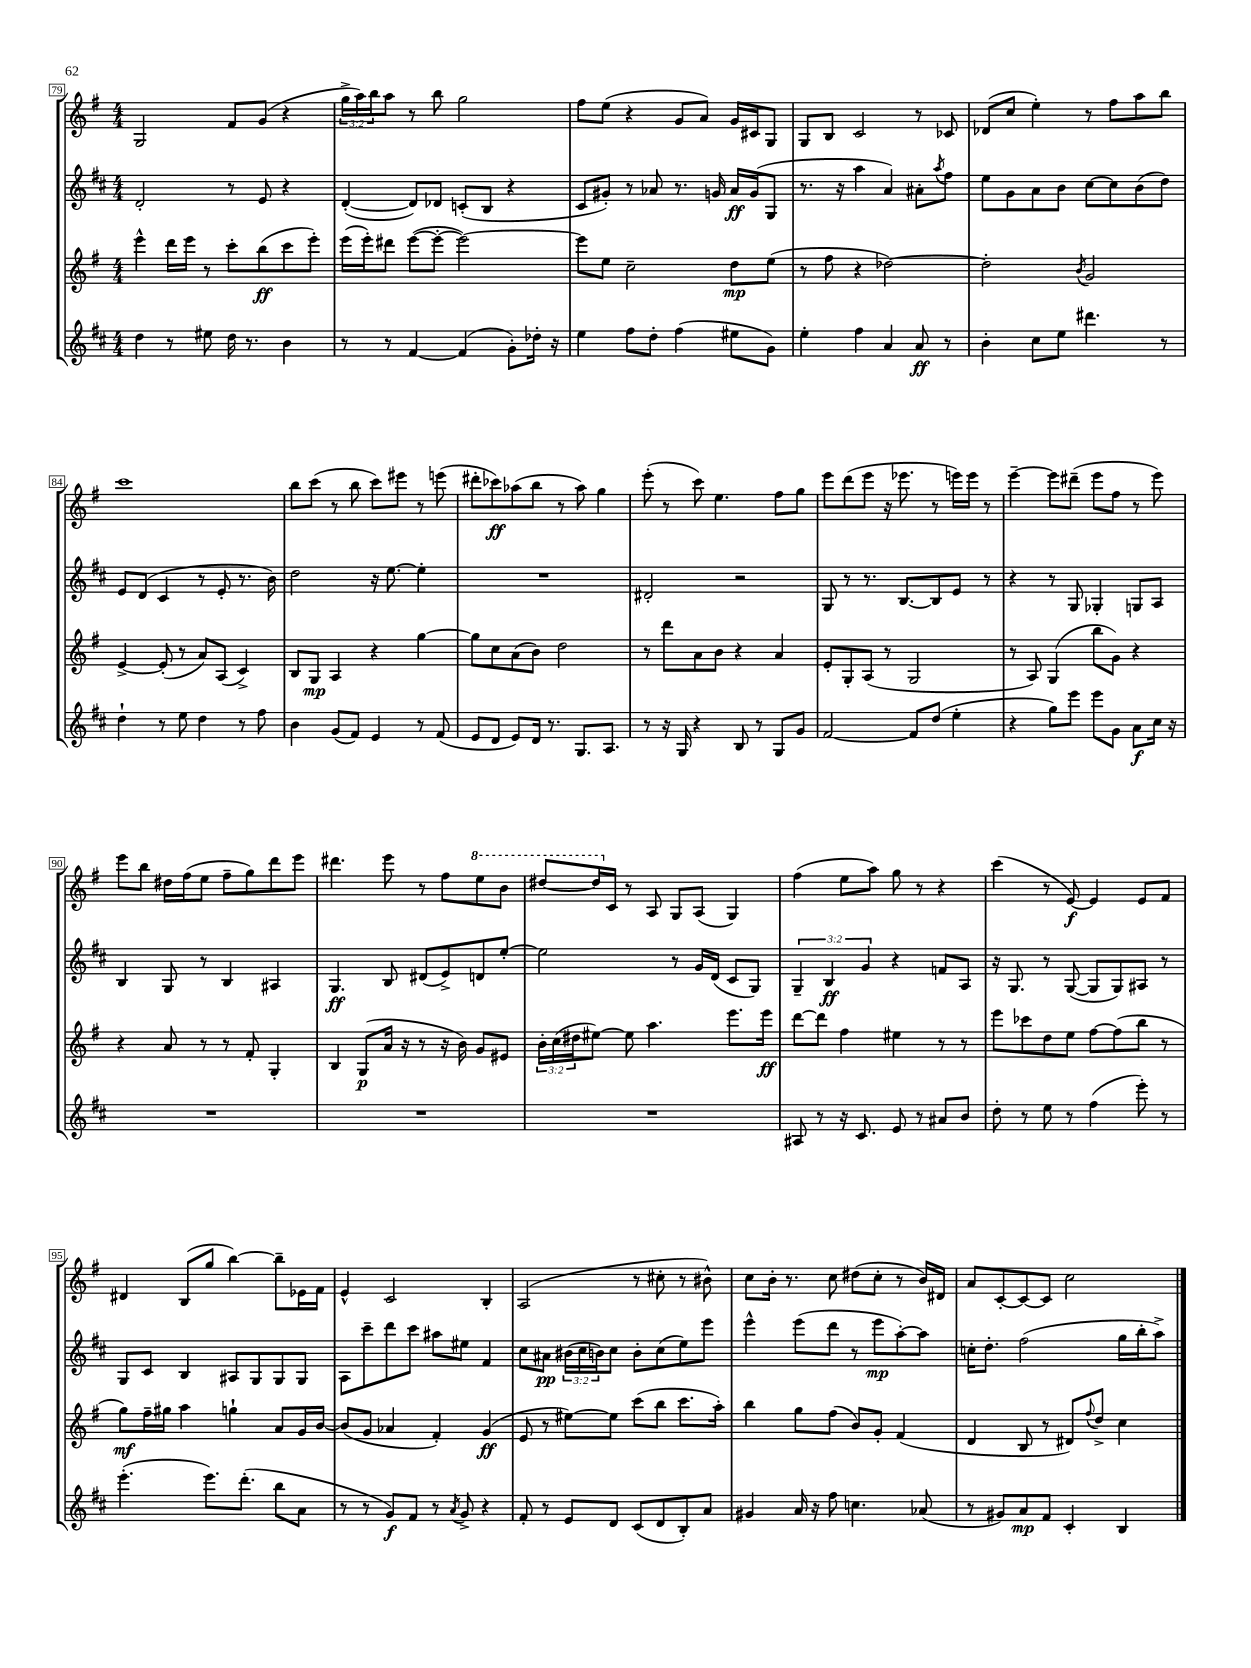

**kern	**kern	**kern	**kern
*staff4	*staff3	*staff2	*staff1
*clefG2	*clefG2	*clefG2	*clefG2
*k[f#c#]	*k[f#]	*k[f#c#]	*k[f#]
*M4/4	*M4/4	*M4/4	*M4/4
4dd	4eee^^	2d'	2G
8r	16ddd	.	.
.	16eee	.	.
8ee#	8r	.	.
16dd	8ccc'	8r	8f#
8.r	.	.	.
.	(8bb	8e	(8g
4b	8ccc	4r	4r
.	8eee')	.	.
=	=	=	=
8r	(16eee	([4d'	24gg^
.	.	.	24aa)
.	16eee')	.	.
.	.	.	24bb
8r	8ddd#	.	8aa
[4f#	([8eee	8d])	8r
.	8eee'_	8d-	8bb
(4f#]	2eee_)	(8c'	2gg
.	.	8B	.
8g')	.	4r	.
16dd-'	.	.	.
16r	.	.	.
=	=	=	=
4ee	8eee]	8c#	8ff#
.	8ee	8g#')	(8ee
8ff#	2cc~	8r	4r
8dd'	.	8a-	.
(4ff#	.	8.r	8g
.	.	.	8a)
.	.	16g	.
8ee#	8dd	16a-	16g
.	.	(16g	16c#
8g)	(8ee	8G	8G
=	=	=	=
4ee'	8r	8.r	8G
.	8ff#	.	8B
.	.	16r	.
4ff#	4r	4aa	2c
4a	[2dd-)	4a)	.
8a	.	8a#'	8r
.	.	8qaa	.
8r	.	8ff#	8c-
=	=	=	=
4b'	2dd-']	8ee	(8d-
.	.	8g	8cc
8cc#	.	8a	4ee')
8ee	.	8b	.
.	8qb	.	.
4.ddd#	2g	[8cc#	8r
.	.	8cc#]	8ff#
.	.	(8b	8aa
8r	.	8dd)	8bb
=	=	=	=
4dd`	[4e^	8e	1ccc
.	.	(8d	.
8r	(8e']	4c#	.
8ee	8r	.	.
4dd	8a)	8r	.
.	(8A	8e'	.
8r	4c^)	8.r	.
8ff#	.	.	.
.	.	16b)	.
=	=	=	=
4b	8B	2dd	8bb
.	8G	.	(8ccc
(8g	4A	.	8r
8f#)	.	.	8bb
4e	4r	16r	8ccc)
.	.	[8.ee	.
.	.	.	8eee#
8r	[4gg	4ee']	8r
(8f#	.	.	(8eee
=	=	=	=
8e	8gg]	1r	8ddd#'
8d	8cc	.	8ccc-)
8e)	(8a	.	(8aa-
16d	8b)	.	8bb
8.r	.	.	.
.	2dd	.	8r
8.G	.	.	8aa-)
.	.	.	4gg
8.A	.	.	.
=	=	=	=
8r	8r	2d#'	(8eee'
16r	8ddd	.	8r
16G	.	.	.
4r	8a	.	8ccc)
.	8b	.	4.ee
8B	4r	2r	.
8r	.	.	.
8G	4a	.	8ff#
8g	.	.	8gg
=	=	=	=
[2f#	8e'	8G	8eee
.	8G'	8r	(8ddd
.	(8A	8.r	8eee
.	8r	.	16r
.	.	[8.B	8.eee-
8f#]	2G	.	.
(8dd	.	8B]	8r
4ee'	.	8e	16eee)
.	.	.	16eee
.	.	8r	8r
=	=	=	=
4r	8r	4r	[4eee~
.	8A)	.	.
8gg)	(4G	8r	8eee]
8eee	.	8G	(8ddd#~
8eee	8bb	4G-'	8eee
8g	8g)	.	8ff#
8a	4r	8G	8r
16cc#	.	8A	8eee)
16r	.	.	.
=	=	=	=
1r	4r	4B	8eee
.	.	.	8bb
.	8a	8G	16dd#
.	.	.	(16ff#
.	8r	8r	8ee
.	8r	4B	8ff#~
.	8f#'	.	8gg)
.	4G'	4A#	8ddd
.	.	.	8eee
=	=	=	=
1r	4B	4.G	4.ddd#
.	(8G	.	.
.	16a	8B	8eee
.	16r	.	.
.	8r	(8d#	8r
.	16r	8e^)	8ff#
.	16b)	.	.
.	8g	8d	8eee
.	8e#	[8ee'	8bb
=	=	=	=
1r	24b'	2ee]	[8ddd#
.	(24cc	.	.
.	24dd#	.	.
.	[8ee#)	.	16ddd#]
.	.	.	16c
.	8ee#]	.	8r
.	4.aa	.	8A
.	.	8r	8G
.	.	16g	(8A
.	.	(16d	.
.	8.eee	8c#	4G)
.	.	8G)	.
.	16eee	.	.
=	=	=	=
8A#	[8ddd	6G~	(4ff#
8r	8ddd]	.	.
.	.	6B	.
16r	4ff#	.	8ee
8.c#	.	.	.
.	.	6g	.
.	.	.	8aa)
8e	4ee#	4r	8gg
8r	.	.	8r
8a#	8r	8f	4r
8b	8r	8A	.
=	=	=	=
8dd'	8eee	16r	(4ccc
.	.	8.G	.
8r	8ccc-	.	.
8ee	8dd	8r	8r
8r	8ee	([8G	[8e)
(4ff#	[8ff#	8G]	4e]
.	(8ff#]	8G)	.
8eee')	8bb	8A#	8e
8r	8r	8r	8f#
=	=	=	=
(4.eee'	8gg)	8G	4d#
.	16ff#~	8c#	.
.	16gg#	.	.
.	4aa	4B	(8B
8.eee)	.	.	8gg
.	4gg`	8A#	[4bb)
(8.ddd'	.	.	.
.	.	8G	.
8bb	8a	8G	8bb~]
8a	16g	8G	16e-
.	[16b	.	16f#
=	=	=	=
8r	(8b]	8A	4e^^
8r	8g	8ccc#~	.
8g)	4a-	8ddd	2c
8f#	.	8ccc#	.
8r	4f#')	8aa#	.
8qa	.	.	.
8g^	.	8ee#	.
4r	(4g	4f#	4B'
=	=	=	=
8f#'	8e	8cc#	(2A
8r	8r	8a#	.
8e	[8ee#)	(24b#	.
.	.	24cc#	.
.	.	24b)	.
8d	8ee#]	8cc#	.
(8c#	(8ccc	8b'	8r
8d	8bb	(8cc#	8cc#'
8B')	8.ccc	8ee)	8r
8a	.	8eee	8b#^^)
.	16aa')	.	.
=	=	=	=
4g#	4bb	4eee^^	8cc
.	.	.	16b'
.	.	.	8.r
16a	8gg	(8eee	.
16r	.	.	.
8ff#	(8ff#	8ddd	8cc
4.cc	8b)	8r	(8dd#
.	8g'	8eee	8cc'
.	(4f#	[8aa')	8r
(8a-	.	8aa]	16b)
.	.	.	16d#
=	=	=	=
8r	4d	16cc'	8a
.	.	8.dd'	.
8g#)	.	.	[8c'
8a	8B	(2ff#	8c_
8f#	8r	.	8c]
4c#'	8d#)	.	2cc
.	8qqff#	.	.
.	8dd^	.	.
4B	4cc	16gg	.
.	.	16bb'	.
.	.	8aa^)	.
==	==	==	==
*-	*-	*-	*-
